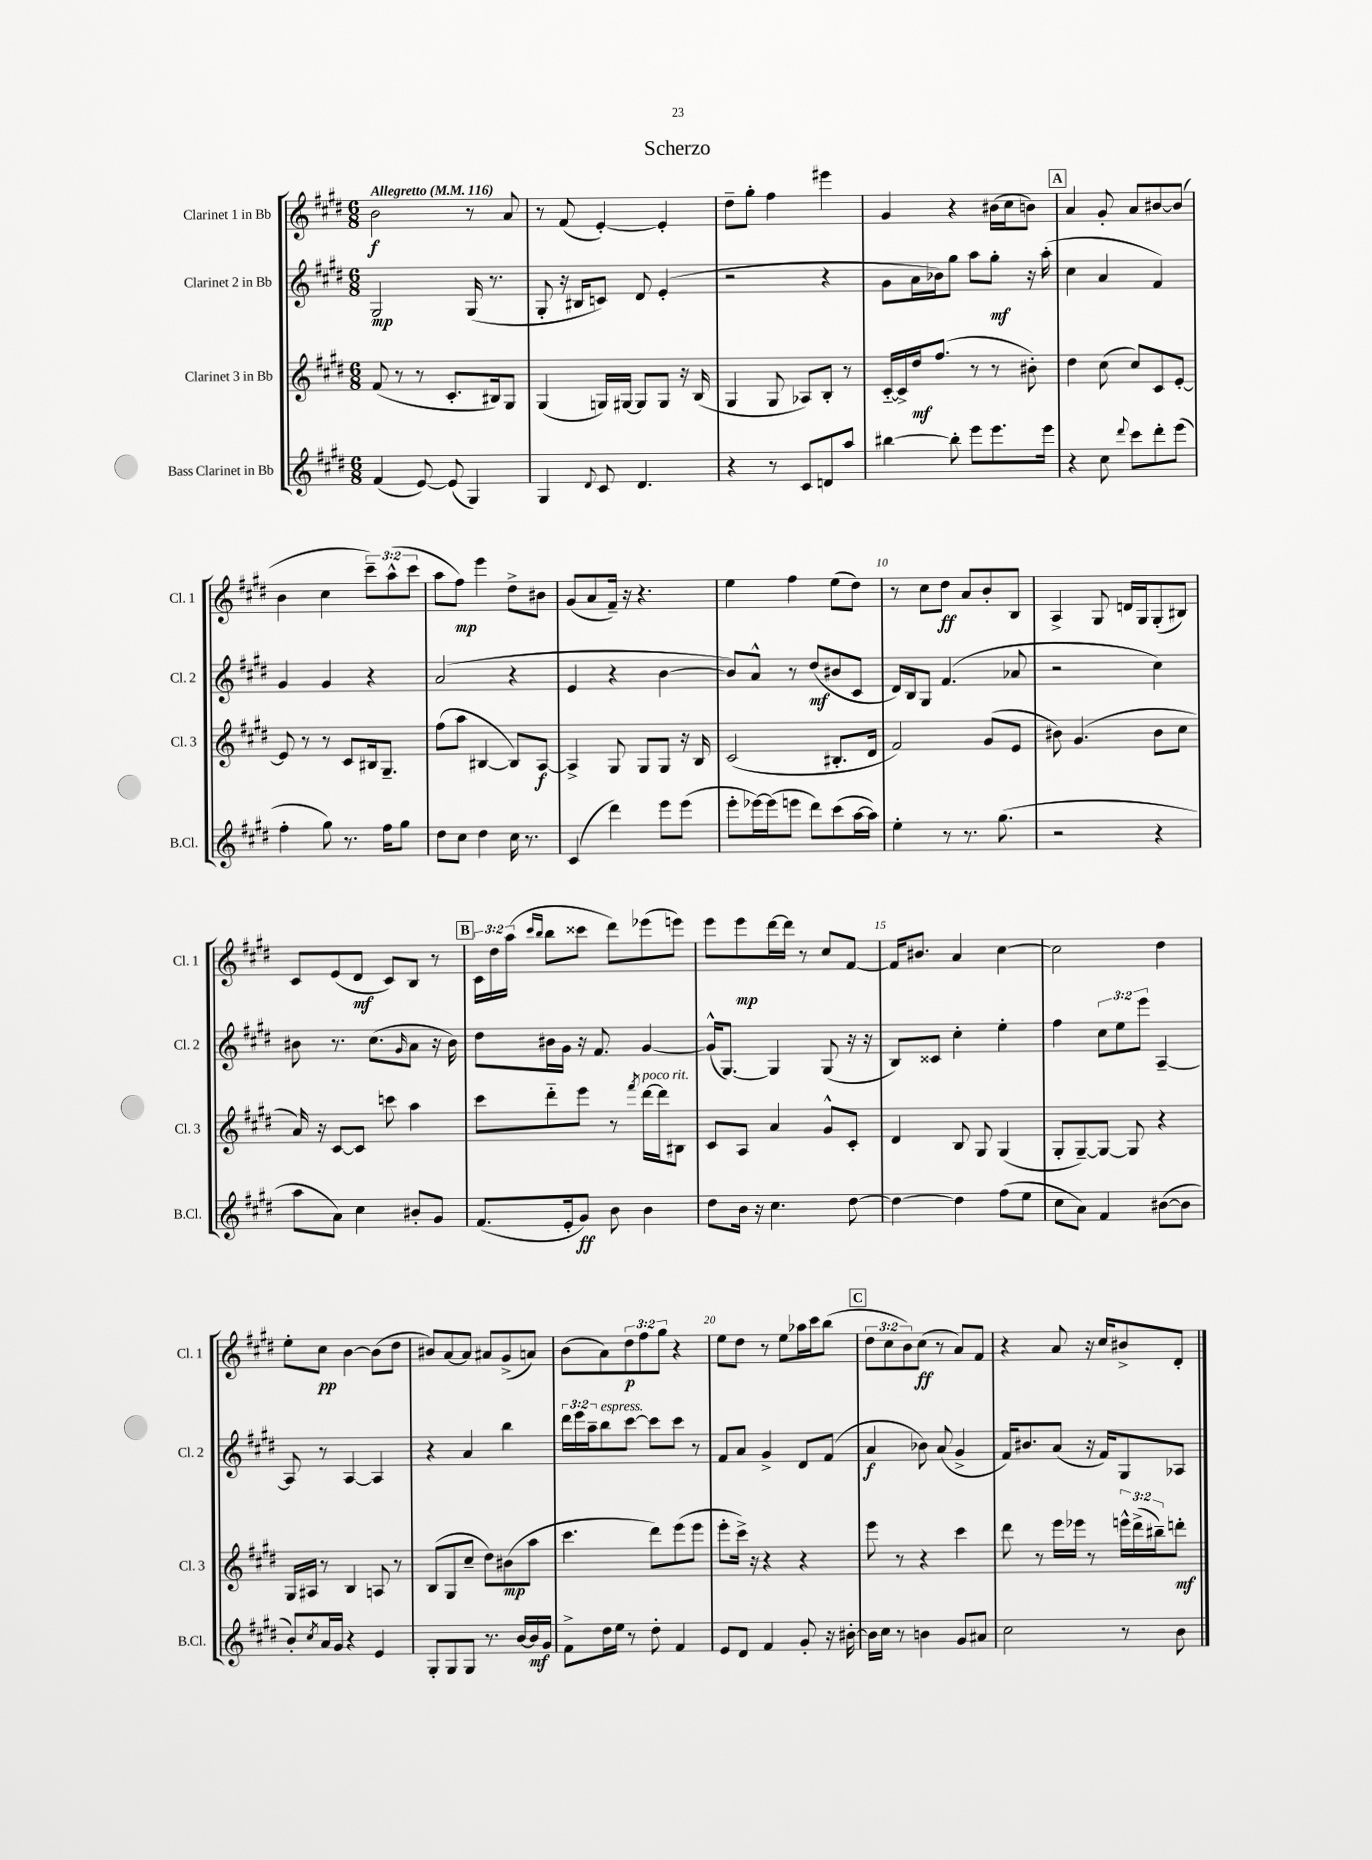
\header { title = "Scherzo" }
<<
\new StaffGroup <<
\new Staff = "s0" \with { instrumentName = "Clarinet 1 in Bb" shortInstrumentName = "Cl. 1" } {
    \clef treble \key e \major \numericTimeSignature \time 6/8 \override Staff.TupletNumber.text = #tuplet-number::calc-fraction-text \tempo "Allegretto" 4 = 116
    b'2\f r8 a'8 |
    r8 fis'8( e'4~-.) e'4-. |
    dis''8-- gis''8-. fis''4 eis'''4 |
    gis'4 r4 bis'16( cis''16 b'8) |
    \mark \markup { \box "A" } a'4 gis'8-. a'8 bis'8~ bis'8( |
    b'4 cis''4 \tuplet 3/2 { cis'''8--) a''8-^( cis'''8 } |
    a''8 fis''8\mp) e'''4 dis''8-> bis'8 |
    gis'8( a'8 fis'16--) r16 r4. |
    e''4 fis''4 e''8( dis''8) |
    r8 cis''8 dis''8\ff a'8 b'8-. b8 |
    a4-> gis8 d'16 gis16 gis8-.( bis8) |
    cis'8 e'8( dis'8\mf cis'8) b8 r8 |
    \mark \markup { \box "B" } \tuplet 3/2 { cis'16 dis''16 a''16( } \grace { cis'''16 b''16 } b''8 cisis'''8 dis'''8) ees'''8( e'''8) |
    e'''8 e'''8\mp dis'''16~ dis'''16 r8 cis''8 fis'8~ |
    fis'16 bis'8. a'4 cis''4~ |
    cis''2 dis''4 |
    e''8-. cis''8\pp b'4~ b'8( dis''8 |
    bis'8) a'8~ a'8 ais'8 gis'8->( a'8) |
    b'8( a'8) \tuplet 3/2 { dis''8\p fis''8 gis''8 } r4 |
    e''8 dis''8 r8 e''8 aes''16 cis'''16 b''8( |
    \mark \markup { \box "C" } \tuplet 3/2 { dis''8 cis''8 b'8) } cis''8\ff( r8 a'8) fis'8 |
    r4 a'8 r16 cis''16 bis'8-> dis'8-. \bar "|." |
}
\new Staff = "s1" \with { instrumentName = "Clarinet 2 in Bb" shortInstrumentName = "Cl. 2" } {
    \clef treble \key e \major \numericTimeSignature \time 6/8 \override Staff.TupletNumber.text = #tuplet-number::calc-fraction-text
    gis2\mp gis16( r8. |
    gis8-. r16 bis16 c'8) dis'8 e'4-.( |
    r2 r4 |
    gis'8 a'16 bes'16) gis''8 a''8 gis''8-.\mf r16 a''16-.( |
    \mark \markup { \box "A" } cis''4 a'4 fis'4) |
    gis'4 gis'4 r4 |
    a'2( r4 |
    e'4 r4 b'4~ |
    b'8) a'8-^ r8 dis''8\mf( bis'8 cis'8 |
    dis'16) b16 gis8 fis'4.( aes'8 |
    r2 cis''4) |
    bis'8 r8. cis''8.( \grace { gis'16 } a'8 r16 bis'16) |
    \mark \markup { \box "B" } dis''8 bis'16 gis'16 r16 fis'8. gis'4~ |
    gis'16-^( gis8.~) gis4 gis8( r16 r16 |
    b8) cisis'8 cis''4-. e''4-. |
    fis''4 \tuplet 3/2 { cis''8 e''8 e'''8 } a4~-- |
    a8 r8 a4~ a4 |
    r4 a'4 b''4 |
    \tuplet 3/2 { dis'''16 e'''16 a''16-- } b''8^\markup { \italic "espress." } cis'''8~ cis'''8 cis'''8 r8 |
    fis'8 a'8 gis'4-> dis'8 fis'8( |
    \mark \markup { \box "C" } a'4\f bes'8) a'8( gis'4-> |
    fis'16) bis'8. a'8( r16 fis'16) gis8 aes8 \bar "|." |
}
\new Staff = "s2" \with { instrumentName = "Clarinet 3 in Bb" shortInstrumentName = "Cl. 3" } {
    \clef treble \key e \major \numericTimeSignature \time 6/8 \override Staff.TupletNumber.text = #tuplet-number::calc-fraction-text
    fis'8( r8 r8 cis'8.-. bis16) gis8 |
    gis4( g16) gis16~ gis8 gis8 r16 b16( |
    gis4 gis8 aes8) b8-. r8 |
    cis'16~-_ cis'16-> dis''16\mf fis''8.( r8 r8 bis'8-.) |
    \mark \markup { \box "A" } dis''4 cis''8( cis''8) cis'8 e'8~-. |
    e'8 r8 r8 cis'8 bis16 gis8.-- |
    fis''8( a''8 bis4~ bis8) a8~\f |
    a4-> gis8 gis8 gis8 r16 b16 |
    cis'2( bis8.-. dis'16 |
    fis'2) gis'8( e'8 |
    bis'8) gis'4.( bis'8 cis''8 |
    a'16) r16 cis'8~ cis'8 c'''8 a''4 |
    \mark \markup { \box "B" } cis'''8 dis'''8-_ e'''8 r8 \acciaccatura { fis'''8 } dis'''16~^\markup { \italic "poco rit." } dis'''16 bis8 |
    cis'8 a8 a'4 gis'8-^ cis'8-. |
    dis'4 b8 gis8 gis4( |
    gis8-. gis8~--) gis8~ gis8 r4 |
    gis16 ais16 r8 b4 a8 r8 |
    b8( gis8 cis''8-- dis''8) bis'8\mp( a''8 |
    cis'''4. dis'''8) e'''8( e'''8 |
    e'''8-. cis'''16->) r16 r4 r4 |
    \mark \markup { \box "C" } e'''8 r8 r4 cis'''4 |
    dis'''8 r8 e'''16 ees'''16 r8 \tuplet 3/2 { e'''16-^ dis'''16->( bis''16--) } d'''8-.\mf \bar "|." |
}
\new Staff = "s3" \with { instrumentName = "Bass Clarinet in Bb" shortInstrumentName = "B.Cl." } {
    \clef treble \key e \major \numericTimeSignature \time 6/8
    fis'4( e'8~) e'8( gis4) |
    gis4 \appoggiatura { dis'8 } cis'8 dis'4. |
    r4 r8 cis'8 d'8 a''8 |
    bis''4~ bis''8-. e'''8 e'''8. e'''16 |
    \mark \markup { \box "A" } r4 cis''8 \appoggiatura { dis'''8 } cis'''8 dis'''8-. e'''8( |
    fis''4-. gis''8) r8. fis''16 gis''8 |
    dis''8 cis''8 dis''4 cis''16 r8. |
    cis'4( dis'''4) e'''8 e'''8( |
    e'''8-. ees'''16~) ees'''16( e'''8 dis'''8) cis'''8( a''16~ a''16) |
    e''4-. r8 r8. gis''8.( |
    r2 r4 |
    a''8 a'8) cis''4 bis'8-. gis'8 |
    \mark \markup { \box "B" } fis'8.( e'16-. gis'8\ff) b'8 b'4 |
    dis''8 b'16 r16 cis''4. dis''8~ |
    dis''4~ dis''4 fis''8( e''8 |
    cis''8 a'8) fis'4 bis'8~( bis'8 |
    b'8-.) \acciaccatura { cis''8 } a'16 gis'16 r4 e'4 |
    gis8-. gis8 gis8 r8. b'16~ b'16\mf gis'16 |
    fis'8-> dis''16 e''16 r8 dis''8-. fis'4 |
    e'8 dis'8 fis'4 gis'8-. r16 bis'16~-. |
    \mark \markup { \box "C" } bis'16 cis''16 r8 b'4 gis'8 ais'8 |
    cis''2 r8 b'8 \bar "|." |
}
>>
>>
\layout { \context { \Score \override BarNumber.break-visibility = ##(#f #t #t) barNumberVisibility = #(every-nth-bar-number-visible 5) } }
